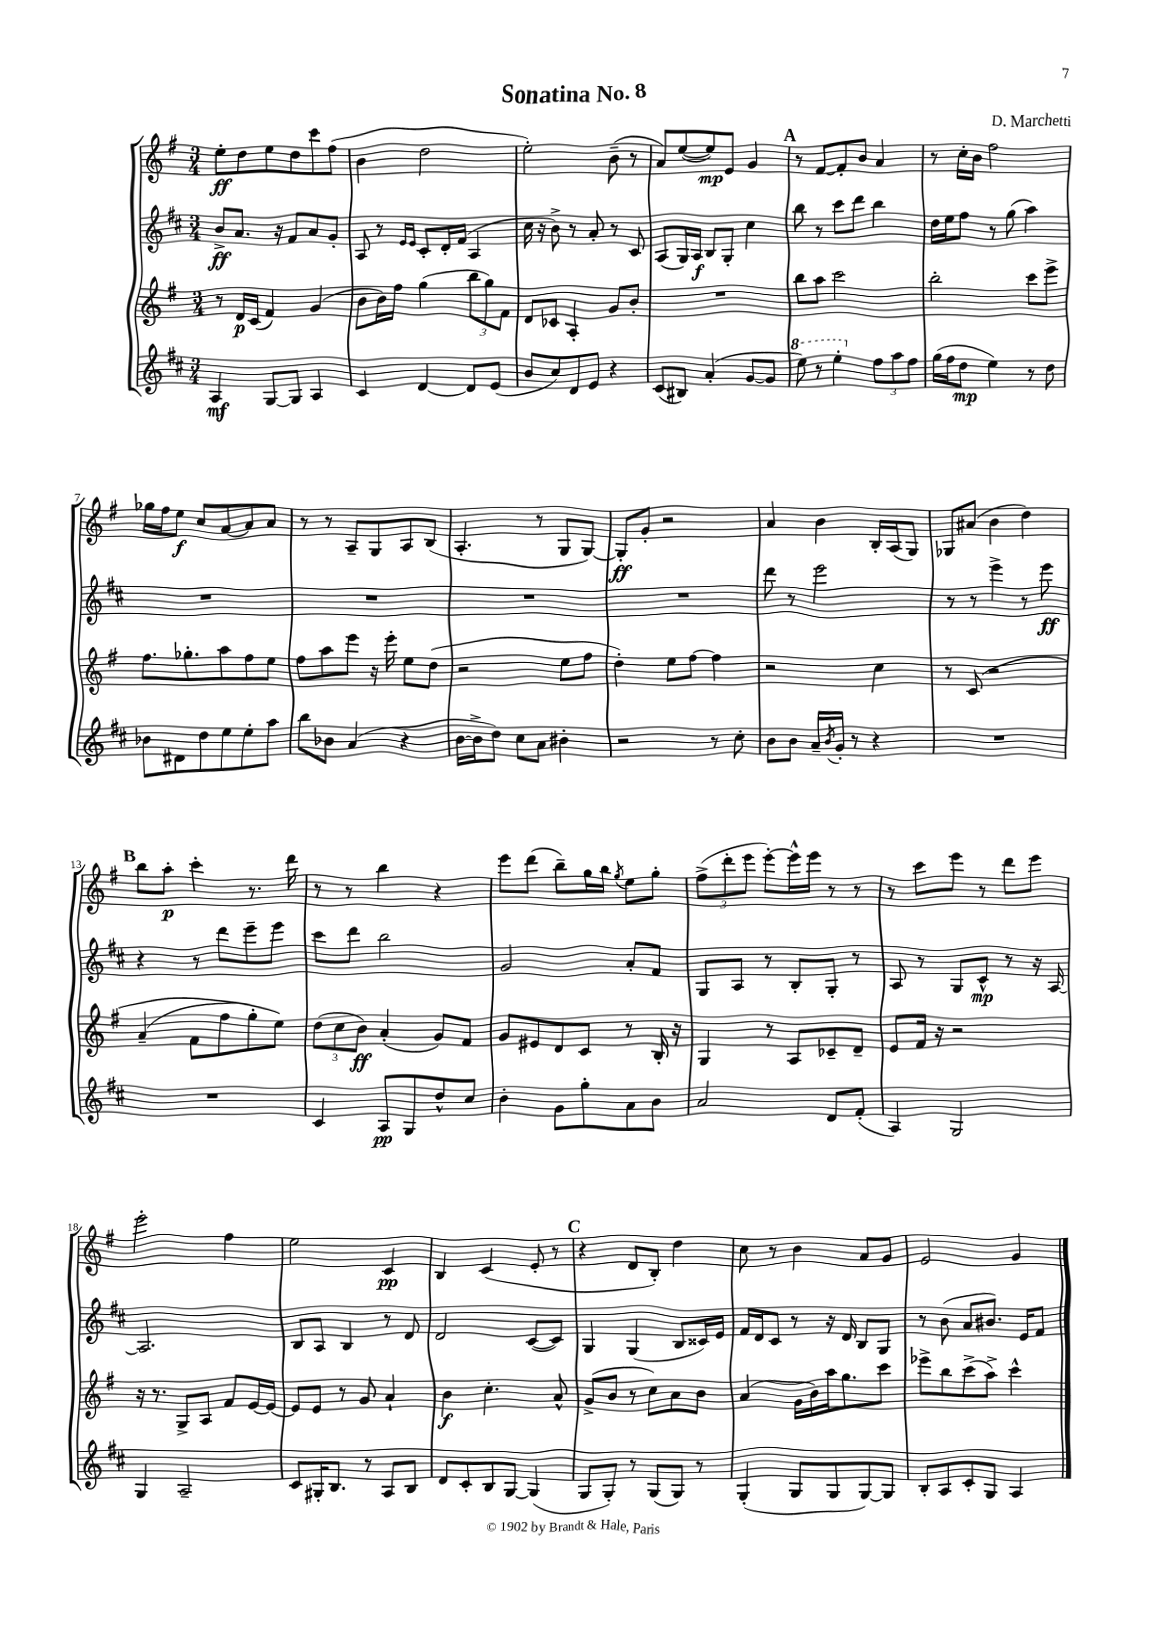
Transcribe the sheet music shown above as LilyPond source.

\header { title = "Sonatina No. 8" composer = "D. Marchetti" }
<<
\new StaffGroup <<
\new Staff = "s0" {
    \clef treble \key g \major \numericTimeSignature \time 3/4
    e''8-.\ff d''8 e''8 d''8 c'''8 fis''8( |
    b'4 d''2 |
    e''2-.) b'8--( r8 |
    a'8) e''8~( e''8\mp) e'8 g'4 |
    \mark \markup { \bold "A" } r8 fis'8~ fis'8-. b'8 a'4 |
    r8 c''16-. b'16 fis''2 |
    ges''16 fis''16 e''8\f c''8 a'8~ a'8 a'8 |
    r8 r8 a8-- g8 a8 b8( |
    a4.-. r8 g8 g8~) |
    g8-.\ff g'8-. r2 |
    a'4 b'4 b16-. a16( g8) |
    ges8 ais'8( b'4 d''4) |
    \mark \markup { \bold "B" } b''8 a''8-.\p c'''4-. r8. d'''16 |
    r8 r8 b''4 r4 |
    e'''8 d'''8( b''8--) g''16 b''16 \acciaccatura { g''8 } e''8 g''8-. |
    \tuplet 3/2 { fis''8->( d'''8-. e'''8 } e'''8~-.) e'''16-^ e'''16 r8 r8 |
    r8 c'''8 e'''8 r8 d'''8 e'''8 |
    e'''2-. fis''4 |
    e''2 c'4\pp |
    b4 c'4( e'8-. r8 |
    \mark \markup { \bold "C" } r4 d'8 b8-.) d''4 |
    c''8 r8 b'4 a'8 g'8 |
    e'2 g'4 \bar "|." |
}
\new Staff = "s1" {
    \clef treble \key d \major \numericTimeSignature \time 3/4
    b'8->\ff a'8. r16 fis'8 a'8 g'8-. |
    a8 r8 \grace { e'16 e'16 } cis'8-. d'16-. fis'16( a4 |
    cis''16 r16 b'8->) r8 a'8-. r8 cis'8 |
    a8( g16) a16\f b8 g8-. cis''4 |
    \mark \markup { \bold "A" } b''8 r8 cis'''8 d'''8 b''4 |
    d''16 e''16 fis''8 r8 g''8( a''4) |
    R2. |
    R2. |
    R2. |
    R2. |
    d'''8 r8 e'''2 |
    r8 r8 e'''4-> r8 e'''8\ff |
    \mark \markup { \bold "B" } r4 r8 d'''8 e'''8-- e'''8 |
    cis'''8 d'''8 b''2 |
    g'2 a'8-. fis'8 |
    g8 a8 r8 b8-. g8-. r8 |
    a8 r8 g8 cis'8-^\mp r8 r16 a16~ |
    a2. |
    b8 a8 b4 r8 d'8 |
    d'2 cis'8~( cis'8) |
    \mark \markup { \bold "C" } g4 g4( b8 cisis'16) e'16 |
    fis'16 d'16 cis'8 r8 r16 d'16 b8 g8 |
    r8 b'8( a'8 bis'8.) e'16 fis'8 \bar "|." |
}
\new Staff = "s2" {
    \clef treble \key g \major \numericTimeSignature \time 3/4
    r8 d'16\p c'16( fis'4) g'4( |
    b'8 b'16) fis''16 g''4( \tuplet 3/2 { b''8 g''8) fis'8 } |
    d'8 ces'8 a4-. g'8 b'8-. |
    R2. |
    \mark \markup { \bold "A" } b''8 a''8 c'''2 |
    b''2-. c'''8 e'''8-> |
    fis''8. ges''8.-. a''8 fis''8 e''8 |
    fis''8 a''8 e'''8 r16 e'''16-. e''8 d''8( |
    r2 e''8 fis''8 |
    d''4-.) e''8 fis''8~ fis''4 |
    r2 c''4 |
    r8 c'8\( r2 |
    \mark \markup { \bold "B" } a'4--( fis'8 fis''8 g''8-.) e''8\) |
    \tuplet 3/2 { d''8( c''8 b'8\ff) } a'4-.( g'8) fis'8 |
    g'8 eis'8 d'8 c'8 r8 b16-. r16 |
    g4 r8 a8 ces'8-- d'8-- |
    e'8 fis'16 r16 r2 |
    r16 r8. g8-> a8 fis'8 e'16~ e'16~ |
    e'8 e'8 r8 g'8 a'4-! |
    b'4\f c''4.-. a'8-^ |
    \mark \markup { \bold "C" } g'8->( b'8 r8 c''8) a'8 b'8 |
    a'4( g'16 b'16) a''16 g''8. c'''8 |
    ees'''8-> b''8 c'''8->( a''8->) c'''4-^ \bar "|." |
}
\new Staff = "s3" {
    \clef treble \key d \major \numericTimeSignature \time 3/4
    a4\mf g8~ g8 a4 |
    cis'4 d'4~ d'8 e'8( |
    b'8 cis''8) d'8 e'8 r4 |
    cis'8( bis8) a'4-.( g'8~ g'8 |
    \mark \markup { \bold "A" } \ottava #1 e'''8) r8 e'''4-. \ottava #0 \tuplet 3/2 { fis''8 a''8 fis''8 } |
    g''16( fis''16 d''8\mp e''4) r8 d''8 |
    bes'8 dis'8 d''8 e''8 e''8-. a''8 |
    b''8 bes'8 a'4( r4 |
    b'16~ b'16-> d''8) cis''8 a'8 bis'4-. |
    r2 r8 cis''8-. |
    b'8 b'8 a'16-- \acciaccatura { b'8 } g'16-. r8 r4 |
    R2. |
    \mark \markup { \bold "B" } R2. |
    cis'4 a8\pp g8 d''8-^ cis''8 |
    b'4-. g'8 g''8-. a'8 b'8 |
    a'2 d'8 fis'8-.( |
    a4) g2 |
    g4 a2-- |
    cis'8 gis16-. b8. r8 a8 b8 |
    d'8 cis'8-. b8 g8~ g4( |
    \mark \markup { \bold "C" } g8 g8-.) r8 g8( g8) r8 |
    g4-.( g8 g8 g8~) g8 |
    b8-. a8 cis'8-. g8 a4 \bar "|." |
}
>>
>>
